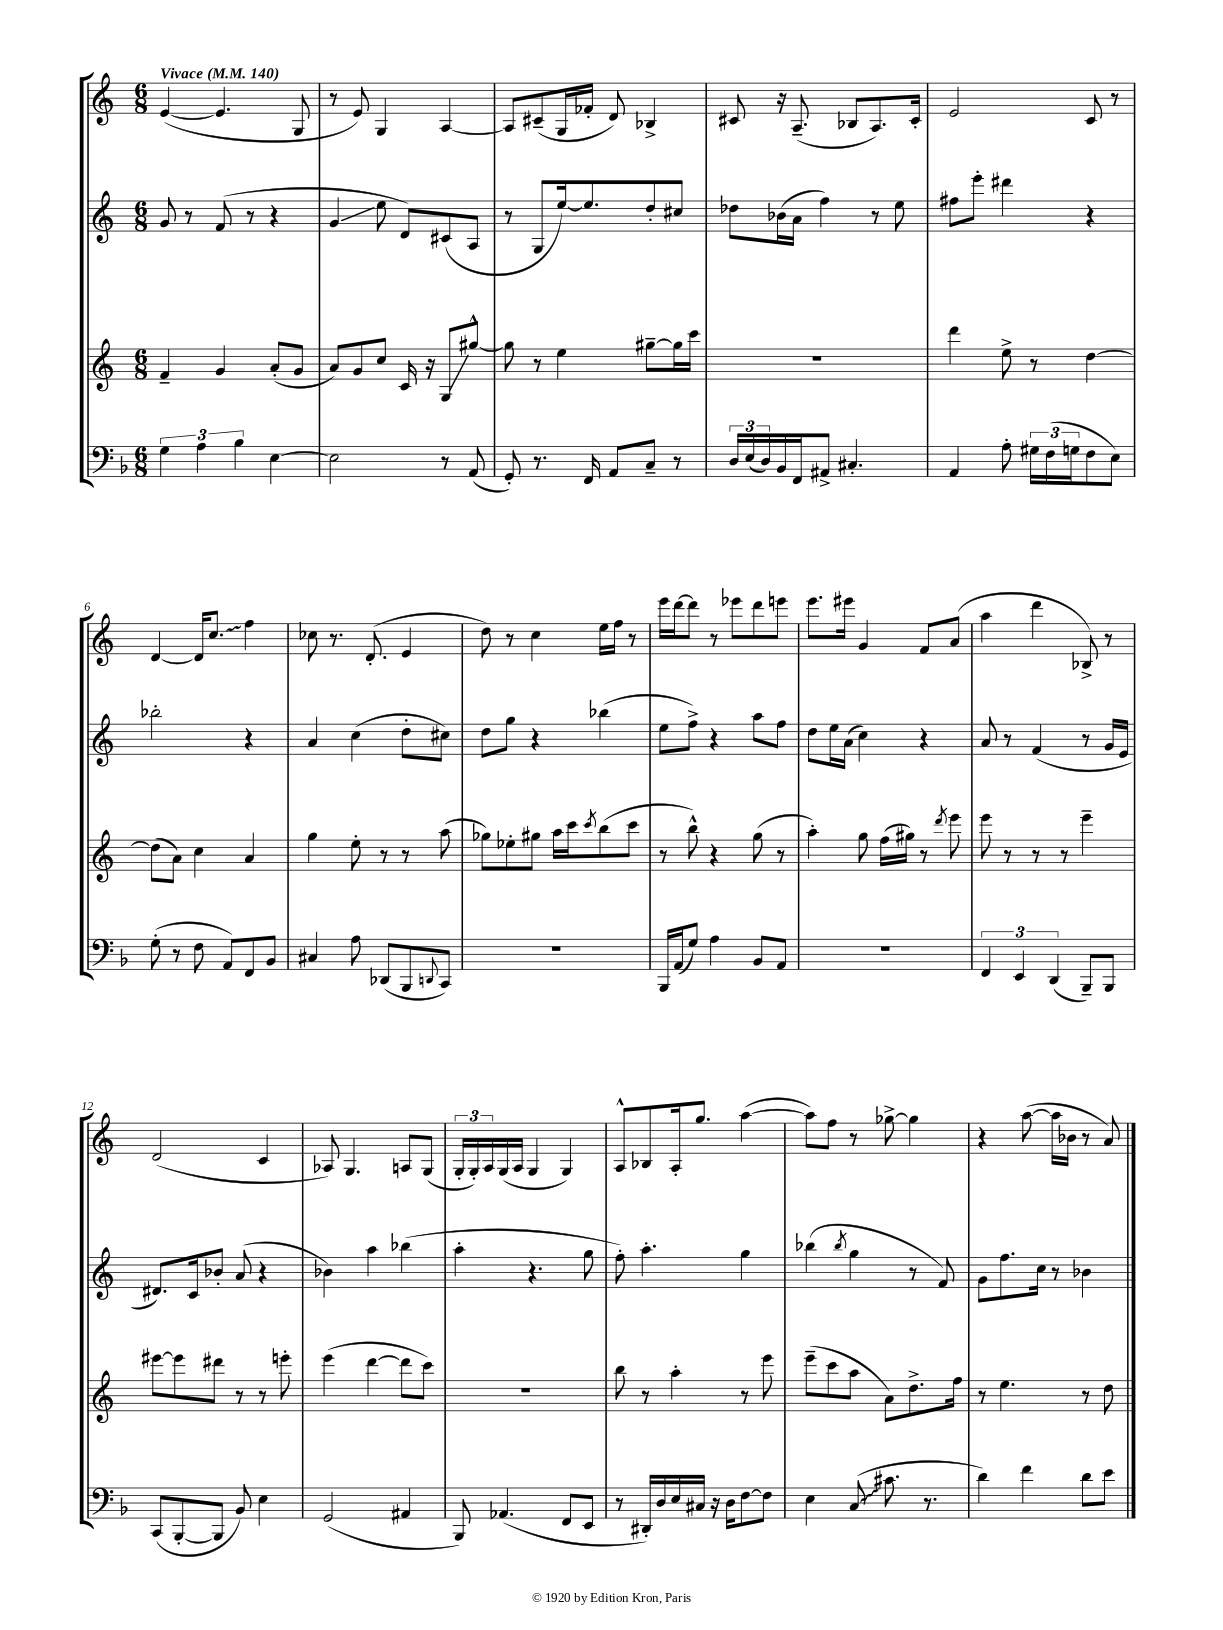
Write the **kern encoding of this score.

**kern	**kern	**kern	**kern
*staff4	*staff3	*staff2	*staff1
*clefF4	*clefG2	*clefG2	*clefG2
*k[b-]	*k[]	*k[]	*k[]
*M6/8	*M6/8	*M6/8	*M6/8
*MM140	*MM140	*MM140	*MM140
6G	4f~	8g	([4e
.	.	8r	.
6A	.	.	.
.	4g	(8f	4.e]
6B-	.	.	.
.	.	8r	.
[4E	(8a'	4r	.
.	8g	.	8G
=	=	=	=
2E]	8a)	4g	8r
.	8g	.	8e)
.	8cc	8ee	4G
.	16c	8d)	.
.	16r	.	.
8r	8G	(8c#	[4A
(8AA	[8gg#^^	8A	.
=	=	=	=
8GG')	8gg#]	8r	8A]
8.r	8r	8G	(8c#~
.	4ee	[16ee)	16G
16FF	.	8.ee]	16f-'
8AA	.	.	8d)
8C~	[8gg#~	8dd'	4B-^
8r	16gg#]	8cc#	.
.	16ccc	.	.
=	=	=	=
24D	2.r	8dd-	8c#
(24E	.	.	.
24D)	.	.	.
16BB-	.	(16b-	16r
16FF	.	16a	(8.A~
8AA#^	.	4ff)	.
4.C#'	.	.	8B-
.	.	8r	8.A)
.	.	8ee	.
.	.	.	16c#'
=	=	=	=
4AA	4ddd	8ff#	2e
.	.	8eee'	.
8A'	8ee^	4ddd#	.
24G#	8r	.	.
(24F	.	.	.
24G	.	.	.
8F	[4dd	4r	8c
8E)	.	.	8r
=	=	=	=
(8G'	(8dd]	2bb-'	[4d
8r	8a)	.	.
8F	4cc	.	16d]
.	.	.	8.cc
8AA)	.	.	.
8FF	4a	4r	4ff
8BB-	.	.	.
=	=	=	=
4C#	4gg	4a	8cc-
.	.	.	8.r
8A	8ee'	(4cc	.
.	.	.	(8.d'
(8DD-	8r	.	.
8BBB-	8r	8dd'	4e
8qqDD	.	.	.
8CC)	(8aa	8cc#)	.
=	=	=	=
2.r	8gg-)	8dd	8dd)
.	8ee-'	8gg	8r
.	8gg#	4r	4cc
.	16aa	.	.
.	16ccc	.	.
.	8qccc	.	.
.	(8bb	(4bb-	16ee
.	.	.	16ff
.	8ccc	.	8r
=	=	=	=
16BBB-	8r	8ee	16eee
(16AA	.	.	[16ddd
8G)	8bb^^)	8ff^)	8ddd]
4A	4r	4r	8r
.	.	.	8eee-
8BB-	(8gg	8aa	8ddd
8AA	8r	8ff	8eee
=	=	=	=
2.r	4aa')	8dd	8.eee
.	.	16ee	.
.	.	(16a	16eee#
.	8gg	4cc)	4g
.	(16ff	.	.
.	16gg#)	.	.
.	8r	4r	8f
.	8qddd	.	.
.	8eee	.	(8a
=	=	=	=
6FF	8eee	8a	4aa
.	8r	8r	.
6EE	.	.	.
.	8r	(4f	4ddd
(6DD	.	.	.
.	8r	.	.
8BBB-~)	4eee~	8r	8B-^)
8BBB-	.	16g	8r
.	.	16e	.
=	=	=	=
(8CC	[8eee#	8.d#)	(2d
[8BBB-'	8eee#]	.	.
.	.	16c	.
8BBB-]	8ddd#	8b-'	.
8BB-)	8r	(8a	.
4E	8r	4r	4c
.	8eee'	.	.
=	=	=	=
(2GG	(4eee	4b-)	8A-)
.	.	.	4.G
.	[4ddd	4aa	.
4AA#	8ddd]	(4bb-	8A
.	8ccc)	.	(8G
=	=	=	=
8BBB-)	2.r	4aa'	24G'
.	.	.	24G')
.	.	.	24A
(4.AA-	.	.	(16G
.	.	.	16A
.	.	4.r	4G
8FF	.	.	4G)
8EE	.	8gg	.
=	=	=	=
8r	8bb	8ff')	8A^^
16DD#')	8r	4.aa'	8B-
16D	.	.	.
16E	4aa'	.	16A'
16C#	.	.	8.gg
16r	.	.	.
16D	.	.	.
[8F	8r	4gg	([4aa
8F]	8eee	.	.
=	=	=	=
4E	(8eee~	(4bb-	8aa])
.	8ccc	.	8ff
.	.	8qbb-	.
(8C	8aa	4gg	8r
8.c#	8a)	.	[8gg-^
.	8.dd^	8r	4gg-]
8.r	.	.	.
.	.	8f)	.
.	16ff	.	.
=	=	=	=
4d)	8r	8g	4r
.	4.ee	8.ff	.
4f	.	.	([8aa
.	.	16cc	.
.	.	8r	16aa]
.	.	.	16b-
8d	8r	4b-	8r
8e	8dd	.	8a)
==	==	==	==
*-	*-	*-	*-
